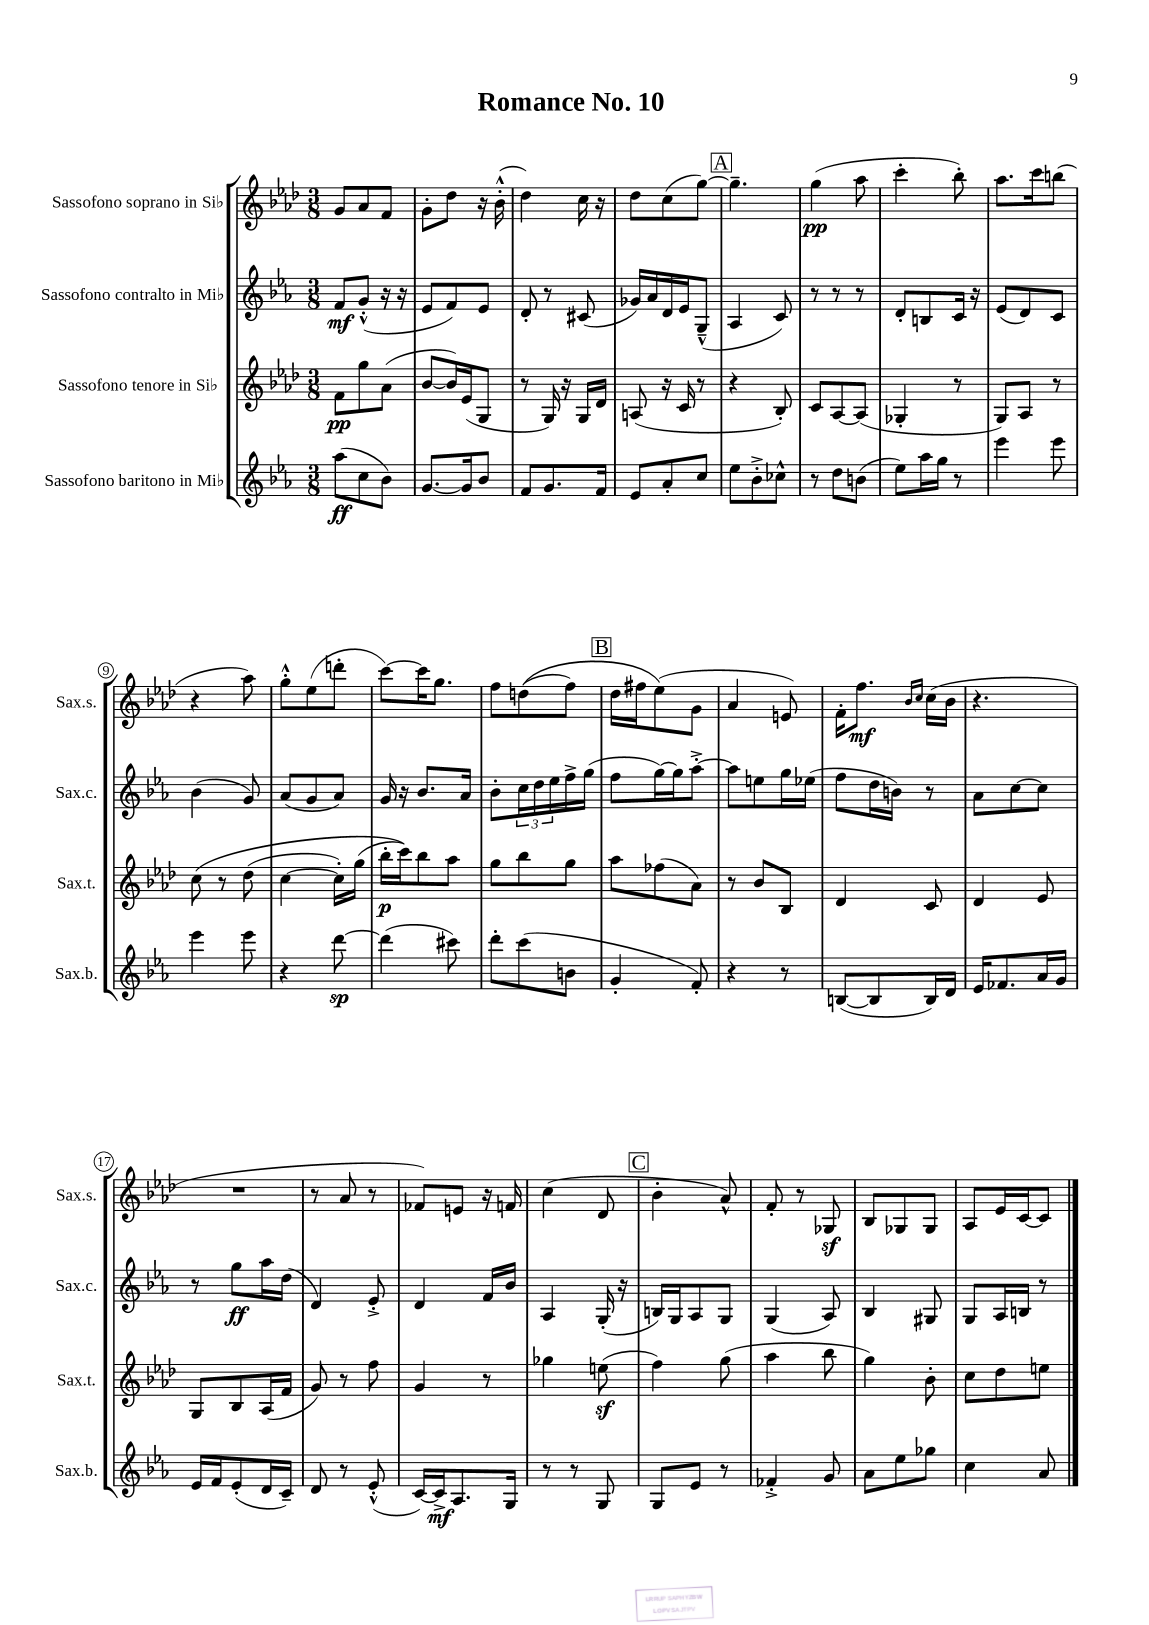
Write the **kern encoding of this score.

**kern	**dynam	**kern	**dynam	**kern	**dynam	**kern	**dynam
*part4	*part4	*part3	*part3	*part2	*part2	*part1	*part1
*staff4	*staff4	*staff3	*staff3	*staff2	*staff2	*staff1	*staff1
*I"Sassofono baritono in Mi♭	*	*I"Sassofono tenore in Si♭	*	*I"Sassofono contralto in Mi♭	*	*I"Sassofono soprano in Si♭	*
*I'Sax.b.	*	*I'Sax.t.	*	*I'Sax.c.	*	*I'Sax.s.	*
*clefG2	*	*clefG2	*	*clefG2	*	*clefG2	*
*k[b-e-a-]	*	*k[b-e-a-d-]	*	*k[b-e-a-]	*	*k[b-e-a-d-]	*
*M3/8	*	*M3/8	*	*M3/8	*	*M3/8	*
=1	=1	=1	=1	=1	=1	=1	=1
(8aa-\L	ff	8f\L	pp	8f/L	mf	8g/L	.
8cc\	.	8gg\	.	(8g'^^/J	.	8a-/	.
8b-\J)	.	(8a-\J	.	16r	.	8f/J	.
.	.	.	.	16r	.	.	.
=2	=2	=2	=2	=2	=2	=2	=2
[8.g/L	.	[8b-/L	.	8e-/L	.	8g'\L	.
.	.	16b-/L])	.	8f/)	.	8dd-\J	.
16g/k]	.	(16e-/J	.	.	.	.	.
8b-/J	.	8G/J	.	8e-/J	.	16r	.
.	.	.	.	.	.	(16b-'^^\	.
=3	=3	=3	=3	=3	=3	=3	=3
8f/L	.	8r	.	8d'/	.	4dd-\)	.
8.g/	.	16G/)	.	8r	.	.	.
.	.	16r	.	.	.	.	.
.	.	16G/LL	.	(8c#X/	.	16cc\	.
16f/Jk	.	16d-/JJ	.	.	.	16r	.
=4	=4	=4	=4	=4	=4	=4	=4
8e-/L	.	(8An/	.	16g-X/LL)	.	8dd-\L	.
.	.	.	.	16a-/	.	.	.
8a-'/	.	16r	.	16d/	.	(8cc\	.
.	.	16c/	.	16e-/J	.	.	.
8cc/J	.	8r	.	(8G~^^/J	.	[8gg\J)	.
!!LO:REH:place=s1:t=A
=5	=5	=5	=5	=5	=5	=5	=5
8ee-\L	.	4r	.	4A-/	.	4.gg~\]	.
8b-'^\	.	.	.	.	.	.	.
8cc-X^^\J	.	8B-'/)	.	8c/)	.	.	.
=6	=6	=6	=6	=6	=6	=6	=6
8r	.	8c/L	.	8r	.	(4gg\	pp
8dd\L	.	[8A-/	.	8r	.	.	.
(8bn\J	.	(8A-/J]	.	8r	.	8aa-\	.
=7	=7	=7	=7	=7	=7	=7	=7
8ee-\L)	.	4G-X'/	.	8d'/L	.	4ccc'\	.
16aa-\L	.	.	.	8Bn/	.	.	.
16gg\JJ	.	.	.	.	.	.	.
8r	.	8r	.	16c/Jk	.	8bb-'\)	.
.	.	.	.	16r	.	.	.
=8	=8	=8	=8	=8	=8	=8	=8
4eee-\	.	8G/L)	.	(8e-/L	.	8.aa-\L	.
.	.	8A-/J	.	8d/)	.	.	.
.	.	.	.	.	.	16ccc\k	.
8eee-\	.	8r	.	8c/J	.	(8bbn\J	.
!!LO:LB:g=z
=9	=9	=9	=9	=9	=9	=9	=9
4eee-\	.	(8cc\	.	(4b-\	.	4r	.
.	.	8r	.	.	.	.	.
8eee-\	.	(8dd-\	.	8g/)	.	8aa-\)	.
=10	=10	=10	=10	=10	=10	=10	=10
4r	.	[4cc\	.	(8a-/L	.	8gg'^^\L	.
.	.	.	.	8g/	.	(8ee-\	.
[8ddd\	sp	16cc'\LL])	.	8a-/J)	.	8dddn'\J	.
.	.	(16gg\JJ	.	.	.	.	.
=11	=11	=11	=11	=11	=11	=11	=11
(4ddd\]	.	16bb-'\LL	p	16g/	.	[8ccc\L)	.
.	.	16ccc\J))	.	16r	.	.	.
.	.	8bb-\	.	8.b-/L	.	16ccc\K]	.
.	.	.	.	.	.	8.gg\J	.
8ccc#X\)	.	8aa-\J	.	.	.	.	.
.	.	.	.	16a-/Jk	.	.	.
=12	=12	=12	=12	=12	=12	=12	=12
8ddd'\L	.	8gg\L	.	8b-'\L	.	8ff\L	.
(8ccc\	.	8bb-\	.	24cc\L	.	((8ddn\	.
.	.	.	.	24dd\	.	.	.
.	.	.	.	24ee-\	.	.	.
8bn\J	.	8gg\J	.	16ff^\	.	8ff\J)	.
.	.	.	.	(16gg\JJ	.	.	.
!!LO:REH:place=s1:t=B
=13	=13	=13	=13	=13	=13	=13	=13
4g'/	.	8aa-\L	.	8ff\L	.	16dd-\LL	.
.	.	.	.	.	.	16ff#X\J	.
.	.	(8ff-X\	.	[16gg\L)	.	(8ee-\)	.
.	.	.	.	16gg\J]	.	.	.
8f'/)	.	8a-\J)	.	[8aa-'^\J	.	8g\J	.
=14	=14	=14	=14	=14	=14	=14	=14
4r	.	8r	.	8aa-\L]	.	4a-/	.
.	.	8b-/L	.	8een\	.	.	.
8r	.	8B-/J	.	16gg\L	.	8en/)	.
.	.	.	.	(16ee-X\JJ	.	.	.
=15	=15	=15	=15	=15	=15	=15	=15
([8Bn/L	.	4d-/	.	8ff\L	.	16f'\KL	.
.	.	.	.	.	.	8.ff\J	mf
8B/]	.	.	.	16dd\L	.	.	.
.	.	.	.	16bn\JJ)	.	.	.
.	.	.	.	.	.	16qqb-/LL	.
.	.	.	.	.	.	16qqcc/JJ	.
16B/L)	.	8c/	.	8r	.	(16cc\LL	.
16d/JJ	.	.	.	.	.	16b-\JJ	.
=16	=16	=16	=16	=16	=16	=16	=16
16e-/KL	.	4d-/	.	8a-\L	.	4.r	.
8.f-X/	.	.	.	.	.	.	.
.	.	.	.	[8cc\	.	.	.
16a-/L	.	8e-/	.	8cc\J]	.	.	.
16g/JJ	.	.	.	.	.	.	.
!!LO:LB:g=z
=17	=17	=17	=17	=17	=17	=17	=17
16e-/LL	.	8G/L	.	8r	.	4.r	.
16f/J	.	.	.	.	.	.	.
(8e-'/	.	8B-/	.	8gg\L	ff	.	.
16d/L	.	(16A-/L	.	16aa-\L	.	.	.
16c~/JJ)	.	16f/JJ	.	(16dd\JJ	.	.	.
=18	=18	=18	=18	=18	=18	=18	=18
8d/	.	8g/)	.	4d/)	.	8r	.
8r	.	8r	.	.	.	8a-/	.
(8e-'^^/	.	8ff\	.	8e-'^/	.	8r	.
=19	=19	=19	=19	=19	=19	=19	=19
[16c/LL)	.	4g/	.	4d/	.	8f-X/L)	.
16c^/J]	mf	.	.	.	.	.	.
8.A-/	.	.	.	.	.	8en/J	.
.	.	8r	.	16f/LL	.	16r	.
16G/Jk	.	.	.	16b-/JJ	.	16fn/	.
=20	=20	=20	=20	=20	=20	=20	=20
8r	.	4gg-X\	.	4A-/	.	(4cc\	.
8r	.	.	.	.	.	.	.
8G/	.	(8eenz\	.	(16G'/	.	8d-/	.
.	.	.	.	16r	.	.	.
!!LO:REH:place=s1:t=C
=21	=21	=21	=21	=21	=21	=21	=21
8G/L	.	4ff\)	.	16Bn/LL)	.	4b-'\	.
.	.	.	.	16G/J	.	.	.
8e-/J	.	.	.	8A-/	.	.	.
8r	.	(8gg\	.	8G/J	.	8a-^^/)	.
=22	=22	=22	=22	=22	=22	=22	=22
4f-X'^/	.	4aa-\	.	(4G/	.	8f'/	.
.	.	.	.	.	.	8r	.
8g/	.	8bb-\	.	8A-/)	.	8G-Xz/	.
=23	=23	=23	=23	=23	=23	=23	=23
8a-\L	.	4gg\)	.	4B-/	.	8B-/L	.
8ee-\	.	.	.	.	.	8G-X/	.
8gg-X\J	.	8b-'\	.	8G#X/	.	8G-/J	.
=24	=24	=24	=24	=24	=24	=24	=24
4cc\	.	8cc\L	.	8G/L	.	8A-/L	.
.	.	8dd-\	.	16A-/L	.	16e-/L	.
.	.	.	.	16Bn/JJ	.	[16c/J	.
8a-/	.	8een\J	.	8r	.	8c/J]	.
==	==	==	==	==	==	==	==
*-	*-	*-	*-	*-	*-	*-	*-
